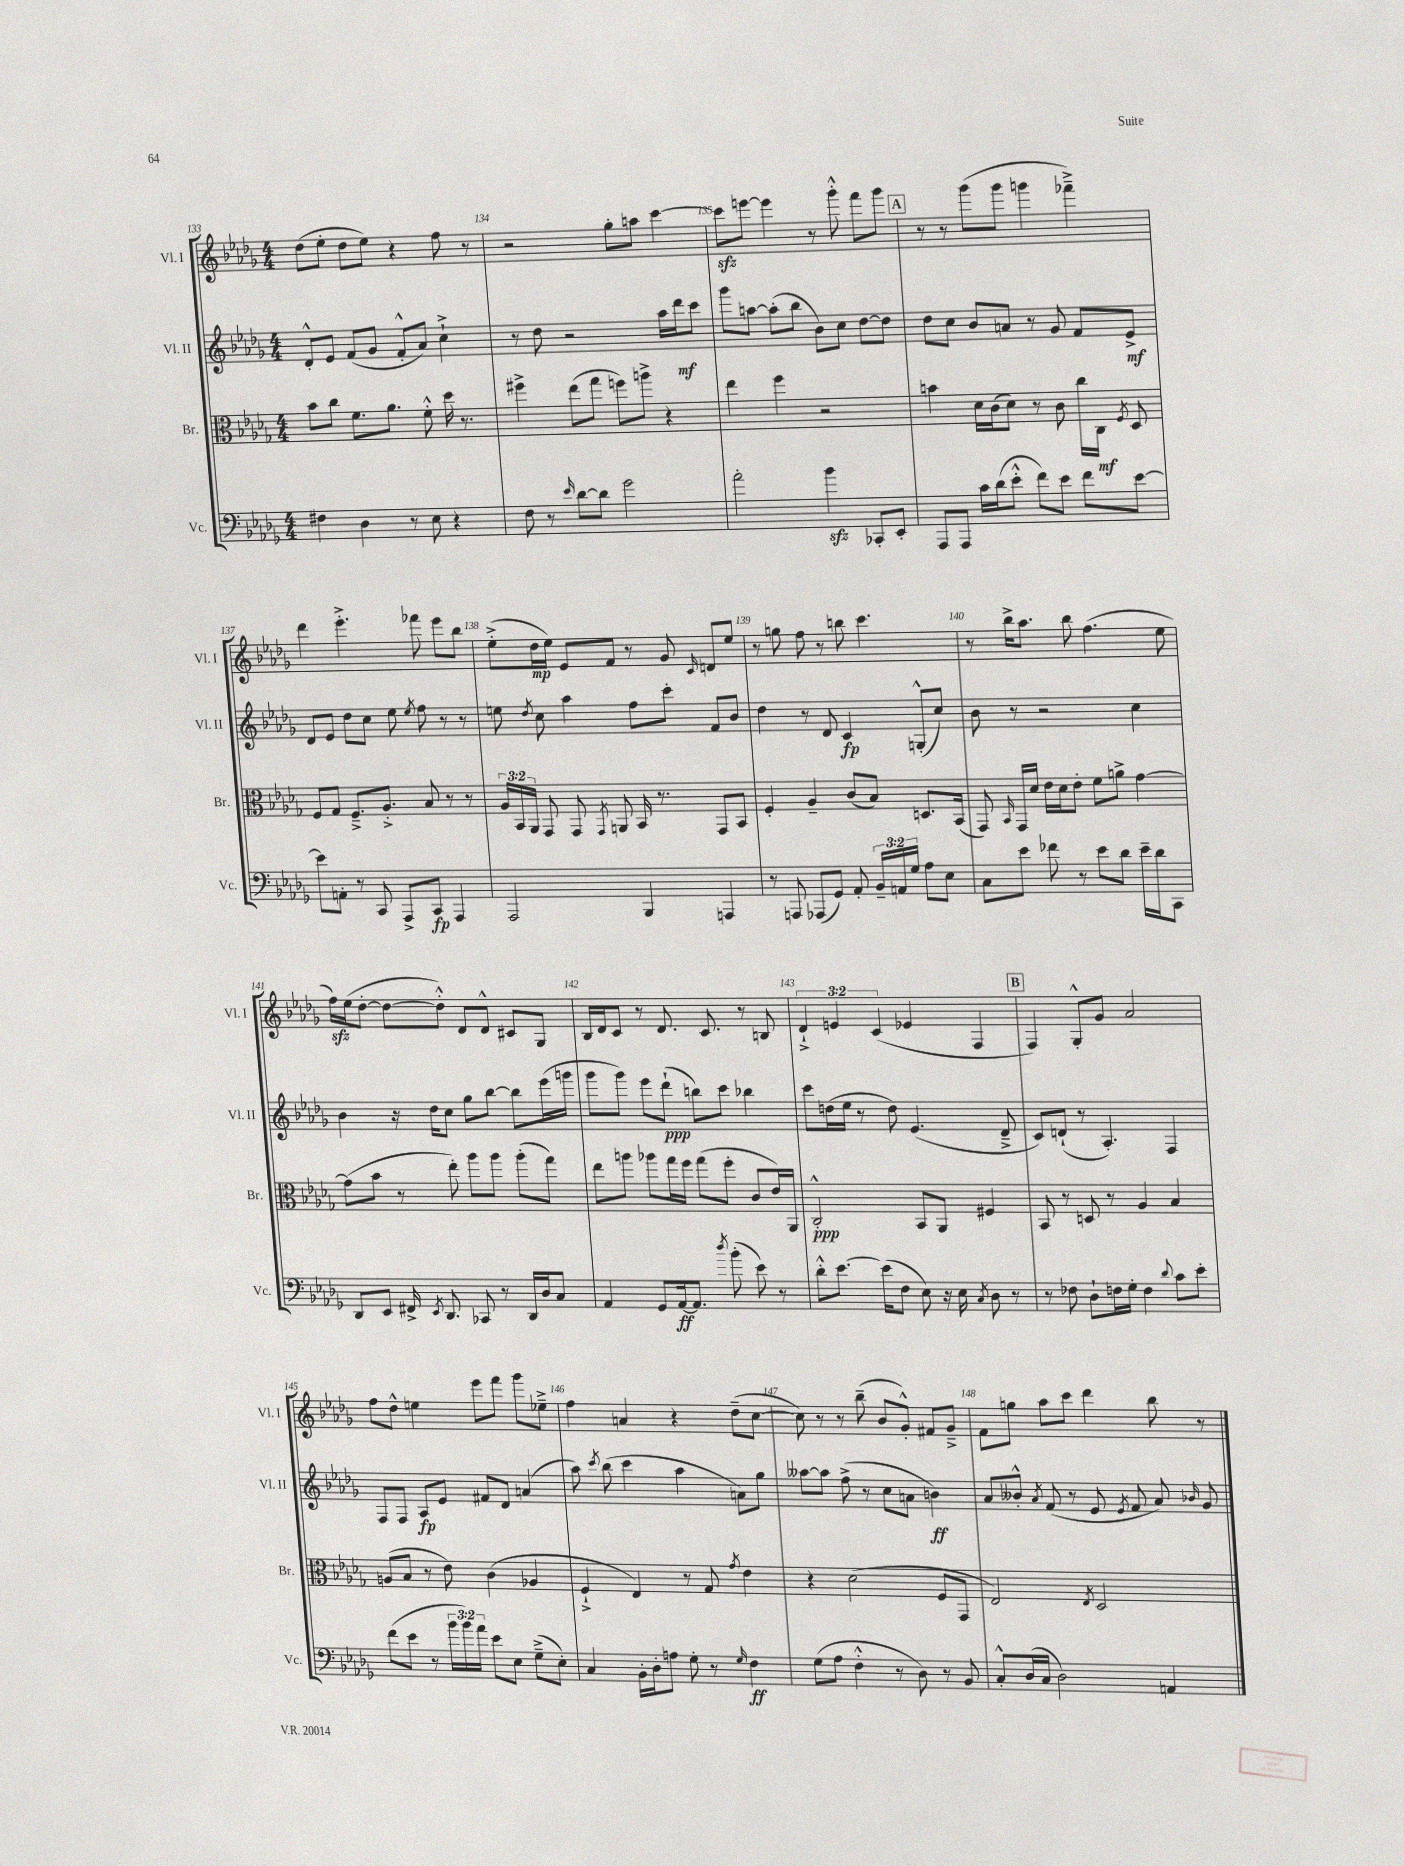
<<
\new StaffGroup <<
\new Staff = "s0" \with { instrumentName = "Vl. I" shortInstrumentName = "Vl. I" } {
    \clef treble \key des \major \numericTimeSignature \time 4/4 \override Staff.TupletNumber.text = #tuplet-number::calc-fraction-text
    \autoBeamOff des''8[( ees''8]-. des''8[ ees''8]) r4 f''8 r8 |
    r2 ges''8[-. a''8] c'''4~ |
    c'''8[\sfz e'''8]~ e'''4 r8 ges'''8-.-^ f'''8[ ges'''8] |
    \mark \markup { \box "A" } r8 r8 ges'''8[( ges'''8] g'''4 fes'''4--->) |
    des'''4 ees'''4.-.-> fes'''8 ees'''8[ bes''8] |
    ees''8[-.->( des''16\mp ees''16]) ees'8[ f'8] r8 ges'8 \grace { c'16 } d'8[ ees''8] |
    r8 g''8 f''8 r8 b''8 c'''4. |
    r8 bes''16[-> aes''8.] bes''8 f''4.( ees''8 |
    f''16[\sfz) ees''16( des''8]~-. des''8[~ des''8]-.-^) des'8[ des'8]-^ cis'8[ ges8] |
    bes16[ des'16 c'8] r8 des'8. c'8. r8 b8 |
    \tuplet 3/2 { des'4-!-> e'4 c'4( } ees'4 f4 |
    \mark \markup { \box "B" } f4) ges8[-.-^ ges'8] aes'2 |
    f''8[ des''8]-^ e''4 ees'''8[ f'''8] ges'''8[ ees''8]---> |
    f''4 a'4 r4 des''8[--( c''8]~ |
    c''8) r8 r8 bes''8--( bes'8[ ges'8]-.-^) fis'8[ ges'8]---> |
    f'8[ g''8] aes''8[ c'''8] des'''4 bes''8 r8 \bar "|." |
}
\new Staff = "s1" \with { instrumentName = "Vl. II" shortInstrumentName = "Vl. II" } {
    \clef treble \key des \major \numericTimeSignature \time 4/4
    \autoBeamOff des'8[-.-^ ees'8] f'8[( ges'8] f'8[-.-^ aes'8]) c''4-!-> |
    r8 des''8 r2 aes''16[ des'''16\mf c'''8] |
    ges'''8[ a''8]~ a''8[-.( bes''8] bes'8[) c''8] des''8[~ des''8] |
    \mark \markup { \box "A" } des''8[ c''8] bes'8[ a'8] r8 ges'8 f'8[ ees'8]->\mf |
    des'8[ ees'8] des''8[ c''8] ees''8 \acciaccatura { ees''8 } f''8 r8 r8 |
    e''8 \acciaccatura { des''8 } c''8 aes''4 f''8[ c'''8]-. f'8[ bes'8] |
    des''4 r8 des'8 c'4\fp g8[-.-^( c''8]) |
    bes'8 r8 r2 c''4 |
    bes'4 r16 des''16[ c''8] ges''8[ bes''8]~ bes''8[ ees'''16( g'''16] |
    ges'''8[ ges'''8]) ees'''8[ des'''8]-!\ppp( b''8[) c'''8] bes''4 |
    c'''8[ d''16( ees''16] r8 d''8) ees'4.( des'8---> |
    \mark \markup { \box "B" } c'8[) d'8]-!( r8 aes4.-.) f4 |
    f8[ f8] aes8[\fp ees'8] fis'8[ des'8] a'4( |
    aes''8) \acciaccatura { c'''8 } bes''8( c'''4 aes''4 a'8[) ges''8] |
    aeses''8[~ aeses''8] f''8->( r8 c''8[ a'8] b'4\ff) |
    aes'8[ beses'8]-.-^ \acciaccatura { aes'8 } f'8( r8 ees'8 \acciaccatura { ees'8 } f'8 aes'8) \grace { bes'16 } ges'8 \bar "|." |
}
\new Staff = "s2" \with { instrumentName = "Br." shortInstrumentName = "Br." } {
    \clef alto \key des \major \numericTimeSignature \time 4/4 \override Staff.TupletNumber.text = #tuplet-number::calc-fraction-text
    \autoBeamOff bes'8[ c''8] f'8.[ aes'8.] f'8-.-^ des''16 r8. |
    fis''4-> ees''8[( ges''8] f''8[) a''8]-> r4 |
    ees''4 f''4 r2 |
    \mark \markup { \box "A" } b'4 des'16[ c'16( des'8]) r8 c'8 c''16[ c16]\mf \acciaccatura { f8 } des8 |
    f8[ ges8] f8.[---> aes8.]-.-> bes8 r8 r8 |
    \tuplet 3/2 { aes16[ bes,16 aes,16] } ges,8 ges,8 \acciaccatura { ges,8 } a,8 bes,16 r8. ges,8[ bes,8] |
    f4-. aes4-- c'8[( bes8]) d8.[ bes,16]( |
    ges,8) \grace { bes,16 } ges,16[ des'16] ees'16[ des'16 ees'8]-. f'8[ a'8]-> ges'4~ |
    ges'8[( bes'8] r8 ees''8-.) aes''8[ aes''8] aes''8[-.( ges''8]) |
    ees''8[ a''8] aes''8[ ges''16 f''16] ges''8[( f''8]-. c'8[ ees'16) aes,16] |
    c2-.-^\ppp bes,8[ aes,8] fis4 |
    \mark \markup { \box "B" } bes,8 r8 d8 r8 aes4 bes4 |
    a8[( bes8] r8 ees'8) c'4( aes4 |
    f4-!-> ees4) r8 ges8 \acciaccatura { ges'8 } ees'4 |
    r4 des'2( f8[ ges,8] |
    ees2) \acciaccatura { ees8 } des2 \bar "|." |
}
\new Staff = "s3" \with { instrumentName = "Vc." shortInstrumentName = "Vc." } {
    \clef bass \key des \major \numericTimeSignature \time 4/4 \override Staff.TupletNumber.text = #tuplet-number::calc-fraction-text
    \autoBeamOff fis4 des4 r8 ees8 r4 |
    f8 r8 \grace { ees'16 } des'8[~ des'8] ges'2 |
    aes'2-. bes'4\sfz ces,8[-. ees,8]-. |
    \mark \markup { \box "A" } aes,,8[ aes,,8] c'16[ des'16( ees'8]-.-^ f'8[) ees'8] f'8[ ees'8]~ |
    ees'8[ a,8]-. r8 c,8 aes,,8[-> c,8]\fp aes,,4 |
    aes,,2 bes,,4 a,,4 |
    r8 a,,8 aes,,8[( ges,8]) aes,8-. \tuplet 3/2 { bes,16[-- a,16 ges16] } aes8[ ees8] |
    c8[ ees'8] fes'8 r8 ees'8[ des'8] ees'16[-- des'16 c,8] |
    des,8[ ees,8] fis,16-> \acciaccatura { ees,8 } des,8. ces,8 r8 des,16[ des16 c8] |
    aes,4 ges,8[ aes,16~\ff aes,8.] \acciaccatura { des''8 } bes'8-.( ees'8) r8 |
    des'8[-.-^ ees'8.]~ ees'16[( f8] ees8) r16 ees16 \acciaccatura { c8 } des8 r8 |
    \mark \markup { \box "B" } r8 fes8 des8[-! f16 ges16]-. f4 \appoggiatura { des'8 } c'8[ ees'8]-. |
    f'8[( ees'8] r8 \tuplet 3/2 { bes'16[ bes'16) aes'16] } ees'8[ ees8] ges8[--->( ees8]-.) |
    c4 bes,16[-. des16-. a8] ges8-. r8 \grace { ges16 } f4\ff |
    ges8[( aes8] f4-.-^ r8 des8) r8 bes,8 |
    c8[-.-^ des16( c16] des2) a,4 \bar "|." |
}
>>
>>
\layout { \context { \Score currentBarNumber = #133 \override BarNumber.break-visibility = ##(#f #t #t) barNumberVisibility = #all-bar-numbers-visible } }
